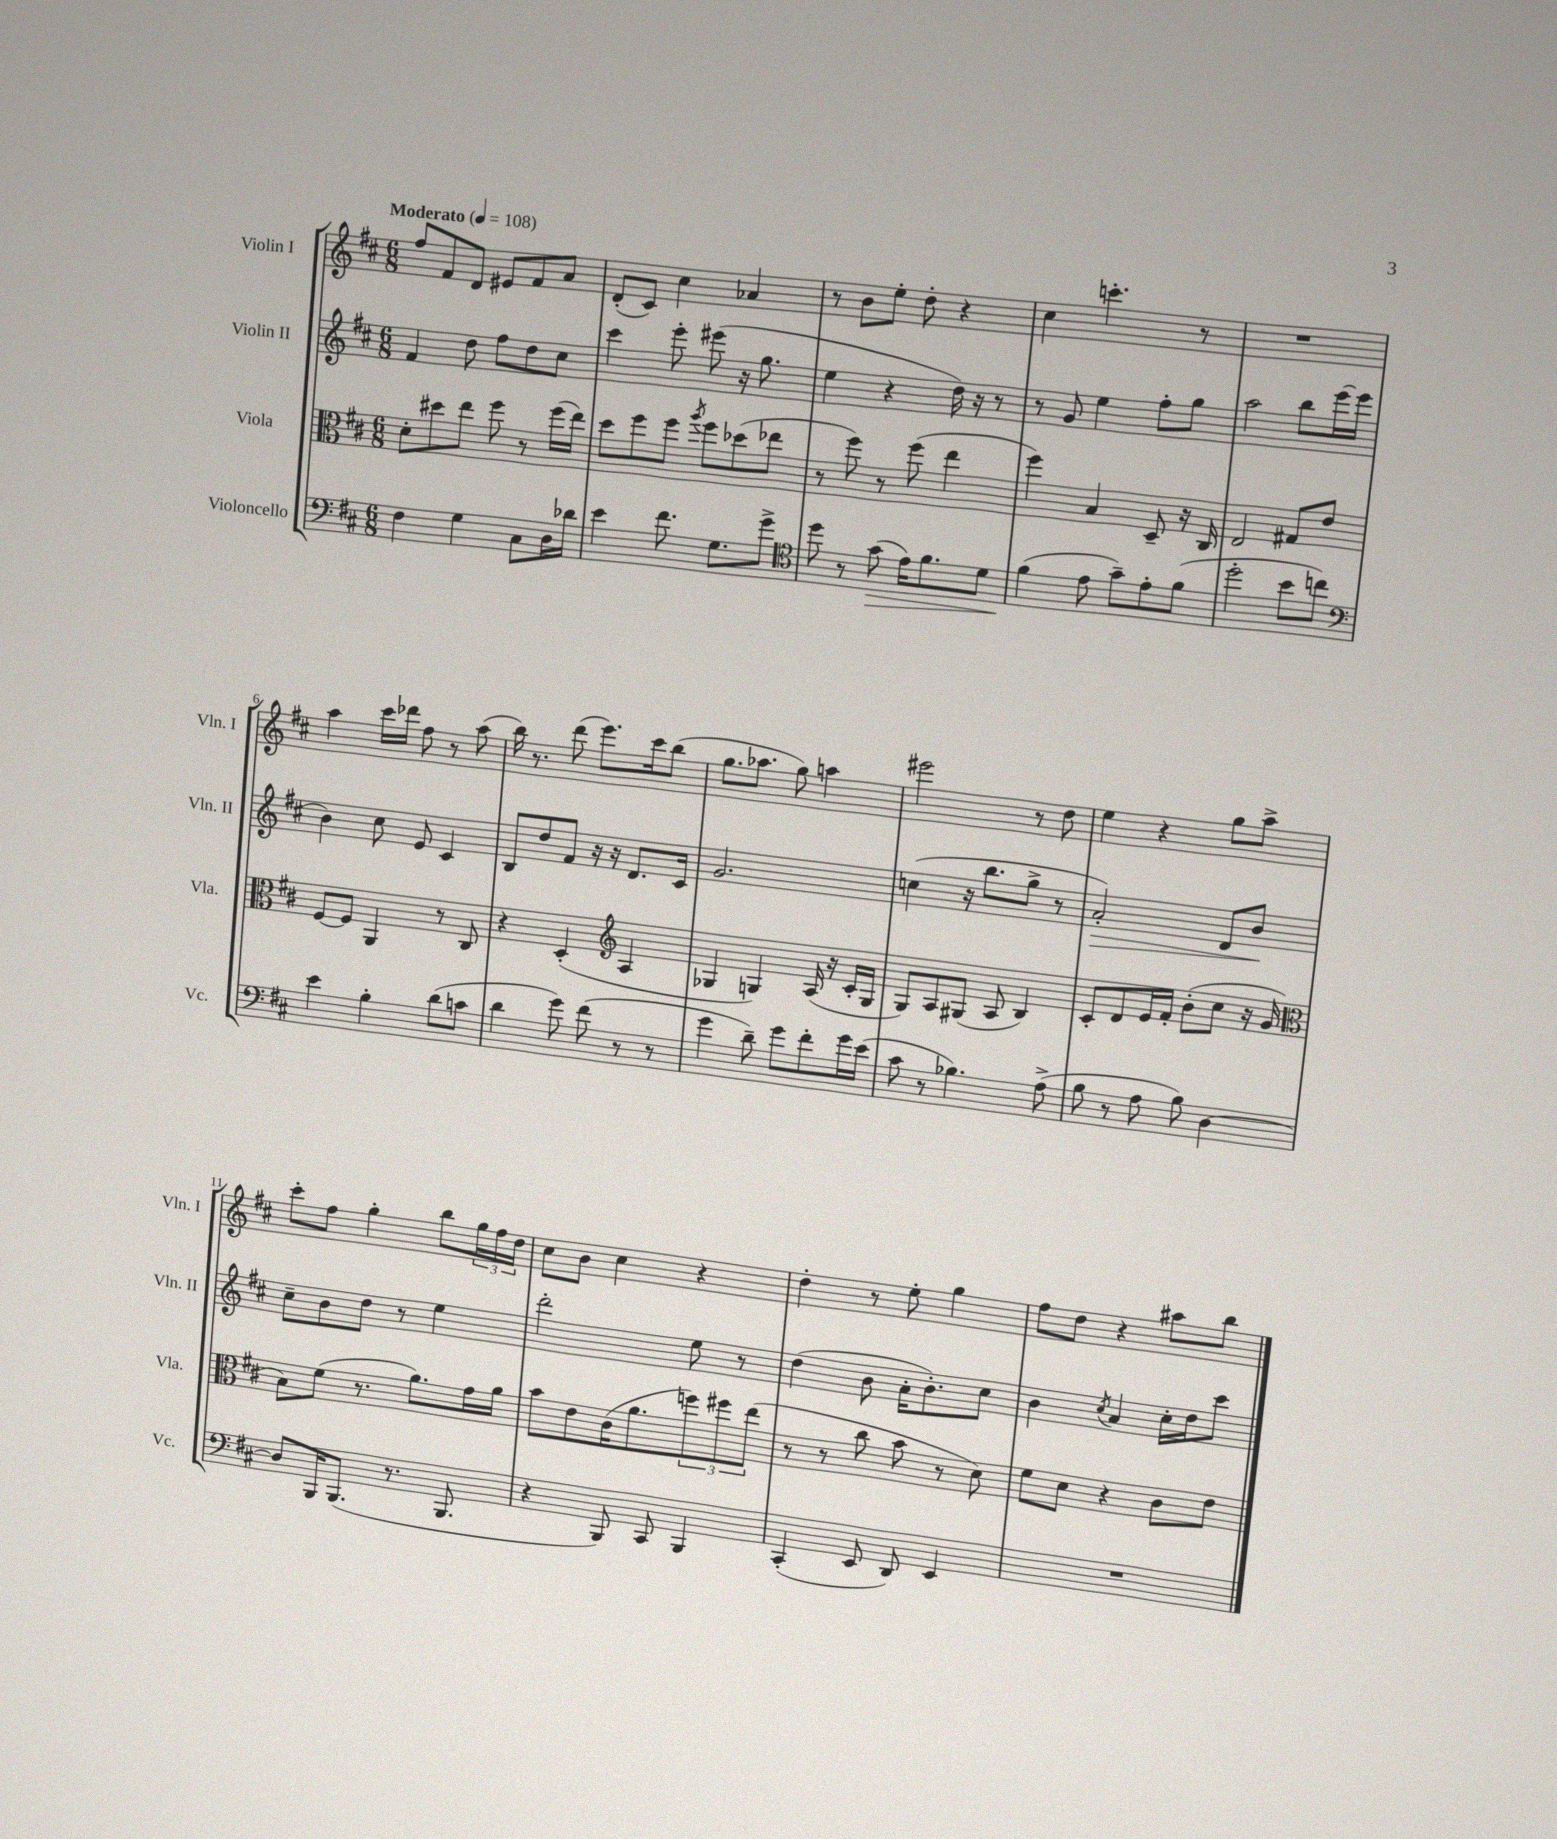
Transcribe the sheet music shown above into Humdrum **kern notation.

**kern	**kern	**kern	**kern
*staff4	*staff3	*staff2	*staff1
*clefF4	*clefC3	*clefG2	*clefG2
*k[f#c#]	*k[f#c#]	*k[f#c#]	*k[f#c#]
*M6/8	*M6/8	*M6/8	*M6/8
*MM108	*MM108	*MM108	*MM108
4F#\	8d'\L	4f#/	8ff#/L
.	8dd#\	.	8f#/
4G\	8ee\J	8dd\	8d/J
.	8ff#\	8ff#\L	8e#/L
8C#\L	8r	8dd\	8f#/
16D\L	(16ff#\LL	8cc#\J	8a/J
16d-\JJ	16ee\JJ)	.	.
=	=	=	=
4e\	8dd\L	4ccc#\	(8d'/L
.	8ff#\	.	8c#/J)
8.f#\	8ff#\J	8eee'\	4cc#\
.	8qaa/	.	.
.	8ff#\L	(8eee#\	.
8.G\L	.	.	.
.	(8dd-\	16r	4a-/
.	.	8.gg\	.
8g^\J	8ee-\J	.	.
=	=	=	=
*clefC4	*	*	*
8dd\	8r	4ee\	8r
8r	8ff#\)	.	8b\L
(8g\	8r	4r	8ee'\J
16e\LK)	(8ff#\	.	8dd'\
8.f#\	.	.	.
.	4ee\	16dd\)	4r
.	.	16r	.
8d\J	.	8r	.
=	=	=	=
(4f#\	4ff#\)	8r	4cc#\
.	.	8g/	.
8e\	4B/	4ee\	4.ccc'\
8g~\L)	.	.	.
8e'\	8D~/	8ff#'\L	.
(8f#\J	16r	8gg\J	8r
.	16C#/	.	.
=	=	=	=
2dd'\	2E/	2aa\	2.r
8b\L	8G#/L	8bb\L	.
8cc\J)	8e/J	(16eee\L	.
.	.	16eee\JJ	.
=	=	=	=
*clefF4	*	*	*
4e\	[8F#/L	4b\)	4aa\
.	8F#/]J	.	.
4B'\	4AA/	8cc#\	16ccc#\LL
.	.	.	16ddd-\JJ
.	.	8e/	8ff#\
(8d\L	8r	4c#/	8r
8c\J	8C#/	.	(8aa\
=	=	=	=
4d\	4r	8B/L	16bb\)
.	.	.	8.r
.	.	8dd/	.
8g\)	(4D'/	8f#/J	(8ddd\
(8f#\	.	16r	8.eee\L)
.	.	16r	.
*	*clefG2	*	*
8r	4A/	8.d/L	.
.	.	.	16ccc#\k
8r	.	.	(8bb\J
.	.	16c#/Jk	.
=	=	=	=
4g\	4G-/	2.g/	8.gg\L
.	.	.	8.aa-\J
8d~\)	4G/)	.	.
8g\L	.	.	8gg\)
8f#'\	(16A/	.	4aa\
.	16r	.	.
16g\L	16c#'/LL	.	.
(16e\JJ	16G/JJ	.	.
=	=	=	=
8c#\	8G/L)	(4cc\	2eee#\
8r	8A/	.	.
4.B-\)	(8G#/J	16r	.
.	.	8.bb\L	.
.	8A/	.	.
.	4B/)	8gg^\J	8r
(8A^\	.	8r	8dd\
=	=	=	=
8B\	8c#'/L	2a'/)	4ee\
8r	8d/	.	.
8A\	16e/L	.	4r
.	16f#'/JJ	.	.
8B\)	(8b'\L	.	.
[4D\	8cc#\J	8d/L	8gg\L
.	16r	8b/J	8aa^\J
.	16g/	.	.
=	=	=	=
*	*clefC3	*	*
8D/]L	8B\L)	8cc#~\L	8ccc#'\L
16BBB/K	(8f#\J	8b\	8ff#\J
(8.BBB/J	.	.	.
.	8.r	8dd\J	4gg'\
8.r	.	8r	.
.	8.a\L)	.	.
.	.	4ee\	8bb\L
8.BBB/	.	.	.
.	16g\L	.	24gg\L
.	.	.	24ff#\
.	16a\JJ	.	.
.	.	.	24dd\JJ
=	=	=	=
4r	8b\L	2ddd'\	8cc#\L
.	8e\	.	8b\J
8BBB/)	(16c#\K	.	4cc#\
.	8.a\	.	.
8CC#/	.	.	.
4BBB/	12ff\)	8ee\	4r
.	12ff#\	.	.
.	.	8r	.
.	(12ee\J	.	.
=	=	=	=
(4CC#'/	8r	(4dd\	4dd'\
.	8r	.	.
8EE/	8cc#\	8b\	8r
8DD/)	8b\	16a'\LK	8ee'\
.	.	8.b'\)	.
4EE/	8r	.	4gg\
.	8d\)	8cc#\J	.
=	=	=	=
2.r	8f#\L	4b\	8ff#\L
.	8d\J	.	8dd\J
.	.	8qcc#/	.
.	4r	4a/	4r
.	8c#\L	16cc#'\LL	8aa#\L
.	.	16dd\J	.
.	8e\J	8ccc#\J	8bb\J
==	==	==	==
*-	*-	*-	*-
